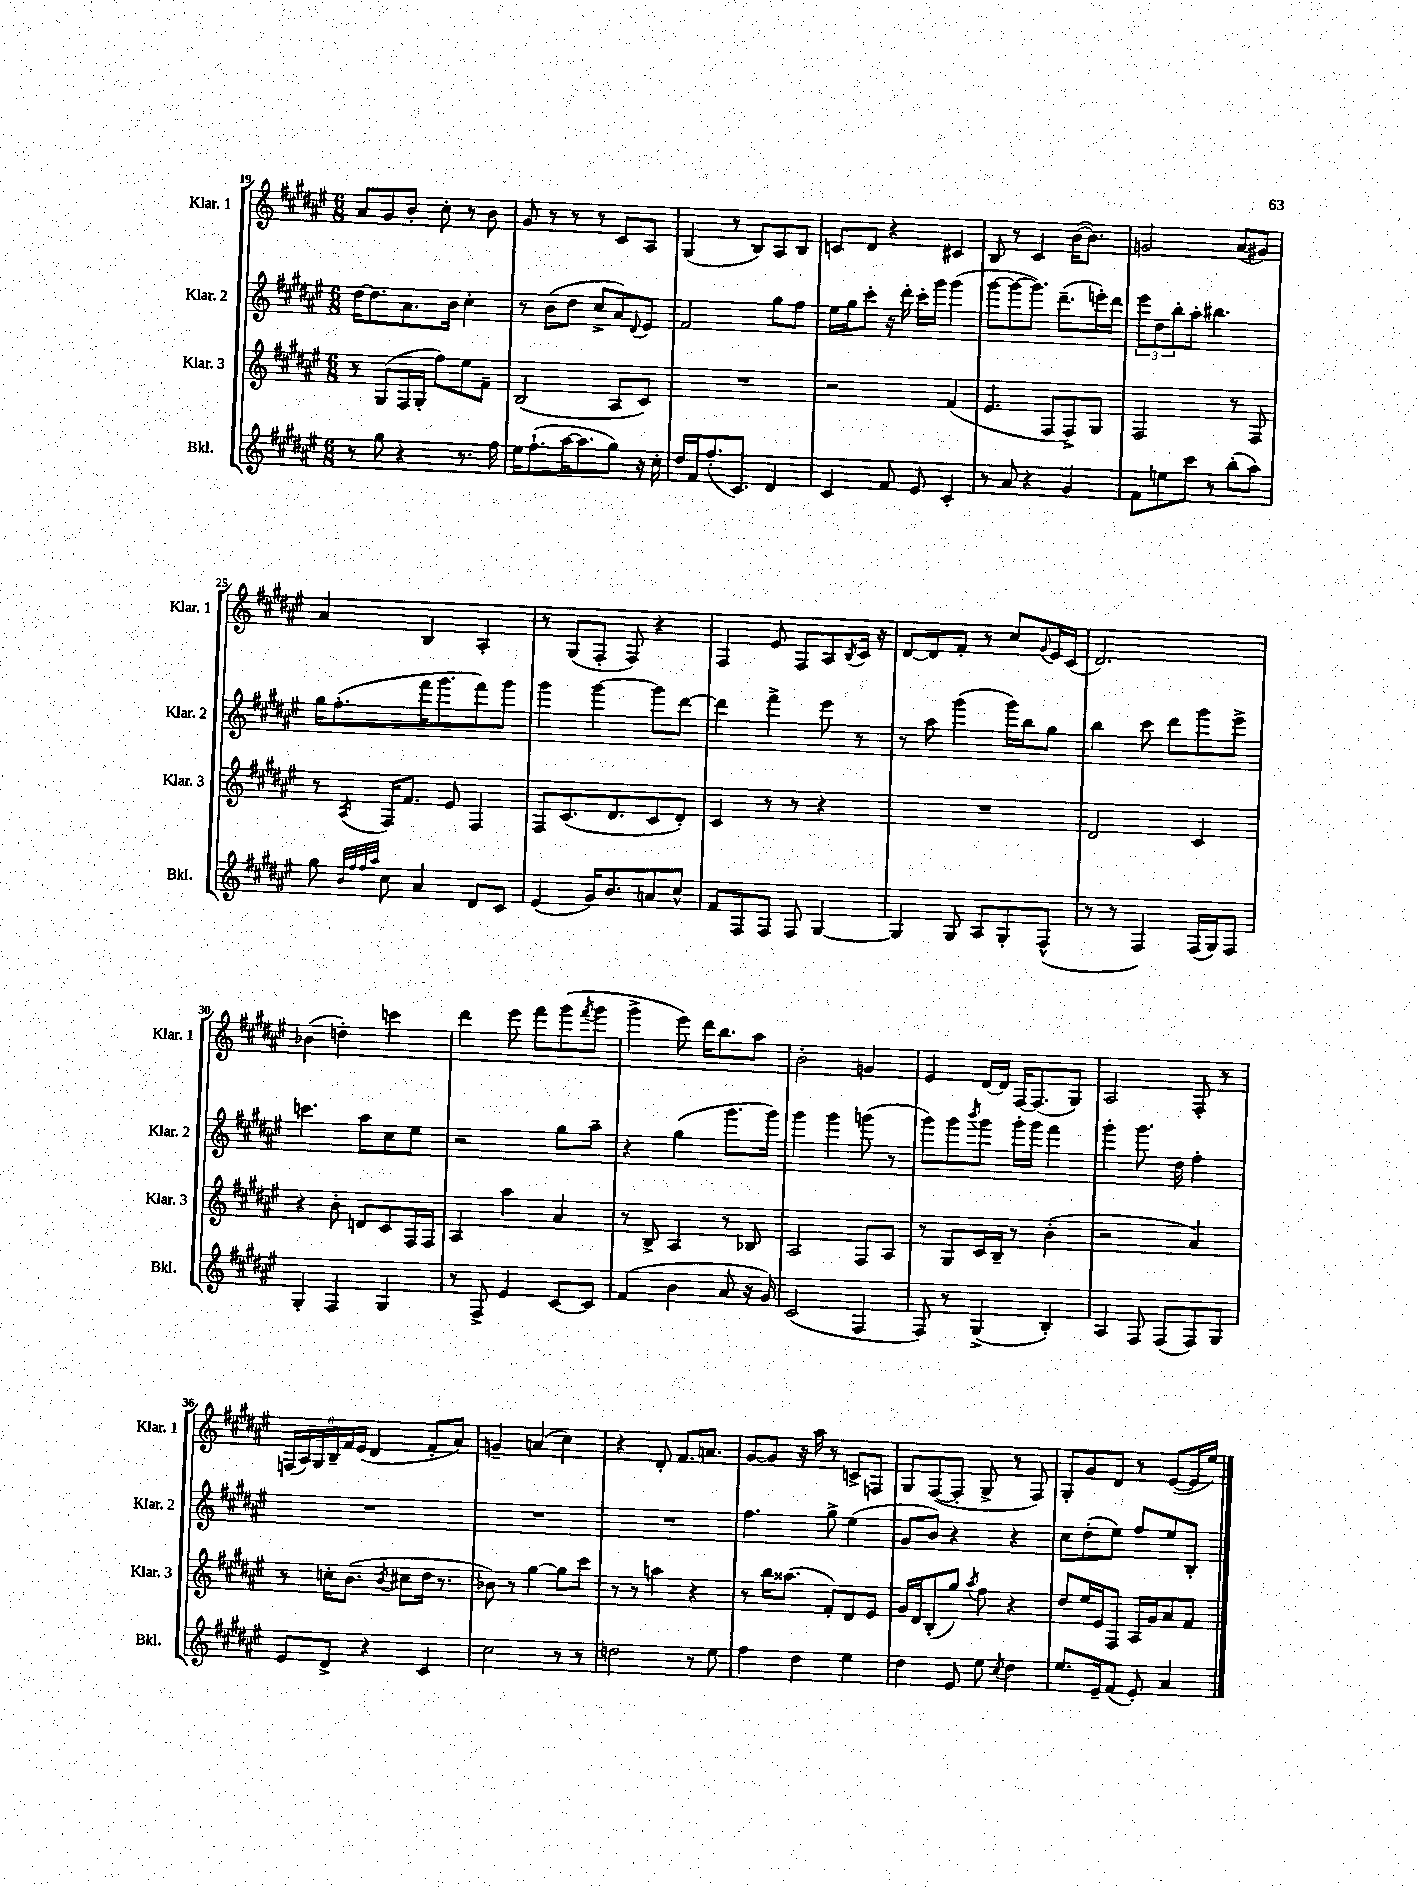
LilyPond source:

<<
\new StaffGroup <<
\new Staff = "s0" \with { instrumentName = "Klar. 1" shortInstrumentName = "Klar. 1" } {
    \clef treble \key fis \major \numericTimeSignature \time 6/8
    ais'8 gis'8 b'8-. cis''8-. r8 b'8 |
    gis'8 r8 r8 r8 cis'8 ais8 |
    gis4( r8 b8) ais8 b8 |
    c'8 dis'8 r4 cis'4 |
    b8 r8 cis'4 b'16~( b'8.) |
    g'2 ais'8( gis'8) |
    ais'4 b4 ais4-. |
    r8 gis8( fis8-. fis8) r4 |
    fis4 eis'8 fis8 ais8 \acciaccatura { b8 } cis'16 r16 |
    dis'8~ dis'8 fis'8-. r8 cis''8 \appoggiatura { gis'8 } eis'16 cis'16( |
    dis'2.) |
    bes'4( d''4-.) c'''4 |
    dis'''4 eis'''8 fis'''8 gis'''8( \acciaccatura { fis'''8 } gis'''8 |
    gis'''4-> eis'''8) dis'''16 b''8. ais''8 |
    b'2-. g'4 |
    eis'4 dis'16~ dis'16 fis16~ fis8.( gis8) |
    ais2 fis8-. r8 |
    \tuplet 6/4 { f16( ais16) gis16 b16-- fis'16 eis'16( } dis'4 fis'8-. ais'8) |
    g'4-- a'4( cis''4) |
    r4 dis'8-. fis'8. a'8. |
    gis'8~ gis'8 r16 ais''16 r8 c'8-> f8 |
    gis8 fis8~( fis8-. gis8-> r8 fis8) |
    gis8-. gis'8 dis'8 r8 eis'8~( eis'16 eis''16) \bar "|." |
}
\new Staff = "s1" \with { instrumentName = "Klar. 2" shortInstrumentName = "Klar. 2" } {
    \clef treble \key fis \major \numericTimeSignature \time 6/8
    dis''16~ dis''8. ais'8. b'16 cis''4-. |
    r8 b'8( dis''8 cis''8-> ais'8) \appoggiatura { dis'8 } eis'8 |
    fis'2 gis''8 fis''8 |
    eis''16 gis''16 cis'''8-. r16 dis'''16-. cis'''16-. gis'''16 gis'''4( |
    gis'''8~ gis'''8~ gis'''8.) dis'''8.--( e'''16-.) dis'''16 |
    \tuplet 3/2 { eis'''8 dis''8 b''8-. } ais''8-. bis''4. |
    gis''16 fis''8.-.( fis'''16 gis'''8. fis'''8) gis'''8 |
    gis'''4 gis'''4~ gis'''8 dis'''8~ |
    dis'''4 fis'''4-> eis'''8 r8 |
    r8 ais''8 gis'''4( gis'''16) b''16 gis''8 |
    b''4 cis'''8 dis'''8 gis'''8 eis'''8-> |
    c'''4. ais''8 cis''8 eis''8 |
    r2 gis''8 ais''8-- |
    r4 gis''4( gis'''8. gis'''16) |
    gis'''4 gis'''4 g'''8( r8 |
    gis'''8) gis'''8 \acciaccatura { b'''8 } gis'''8 gis'''16-. gis'''16 fis'''4 |
    gis'''4-. gis'''8. dis''16 fis''4-. |
    R2. |
    R2. |
    R2. |
    fis''4. gis''8-> eis''4( |
    gis'8 b'8) r4 r4 |
    cis''8 dis''8-.( eis''8) fis''8 eis''8 b8-. \bar "|." |
}
\new Staff = "s2" \with { instrumentName = "Klar. 3" shortInstrumentName = "Klar. 3" } {
    \clef treble \key fis \major \numericTimeSignature \time 6/8
    r8 gis8( fis16 gis16-. fis''8) eis''8 fis'8-- |
    b2( ais8 cis'8) |
    R2. |
    r2 fis'4( |
    eis'4. fis8 fis8->) gis8 |
    fis2 r8 fis8 |
    r8 \acciaccatura { ais8 } fis16 fis'8. eis'8 fis4 |
    fis8 cis'8.( dis'8. cis'8 dis'8-.) |
    cis'4 r8 r8 r4 |
    R2. |
    dis'2 cis'4 |
    r4 b'8-. d'8 cis'8 fis16 fis16 |
    ais4 ais''4 ais'4 |
    r8 b8-> ais4 r8 bes8 |
    ais2 fis8 ais8 |
    r8 gis8 cis'16 b16-- r8 b'4-.( |
    r2 ais'4) |
    r8 c''16-. b'8.( \acciaccatura { b'8 } cis''8 dis''16 r8. |
    bes'8) r8 gis''4~ gis''8 cis'''8 |
    r8 r8 a''4 r4 |
    r8 b''16 aisis''8.( fis'8-.) dis'8 eis'8 |
    gis'16 dis'16 b8-.( gis''8) \acciaccatura { ais''8 } fis''8 r4 |
    dis''8 eis''16 eis'16 fis8 ais16 gis'16 ais'8 fis'8 \bar "|." |
}
\new Staff = "s3" \with { instrumentName = "Bkl." shortInstrumentName = "Bkl." } {
    \clef treble \key fis \major \numericTimeSignature \time 6/8
    r8 gis''8 r4 r8. fis''16 |
    eis''16 fis''8.-!( ais''16~ ais''8. gis''8) r16 cis''16-. |
    dis''16 fis'16 fis''8.-.( cis'8.) dis'4 |
    cis'4 fis'8 eis'8 cis'4-. |
    r8 ais'8 r4 gis'4 |
    fis'8 e''8 cis'''8 r8 b''8-.( ais''8) |
    gis''8 \grace { b'32 fis''32 fis''32 ais''32 } cis''8 ais'4 dis'8 cis'8 |
    eis'4( gis'16) b'8. a'8 cis''8-^ |
    fis'8 fis8 fis8 fis8 gis4~ |
    gis4 gis8 ais8 gis8-. fis8-^( |
    r8 r8 fis4) fis16( gis16) fis8 |
    gis4-. fis4 gis4 |
    r8 fis8-> eis'4 cis'8~ cis'8 |
    fis'4( b'4 ais'8 r16 gis'16) |
    cis'2( fis4 |
    fis8) r8 gis4->( b4-.) |
    ais4 fis8 fis8( fis8) gis8 |
    eis'8 dis'8-> r4 cis'4 |
    cis''2 r8 r8 |
    d''2 r8 eis''8 |
    fis''4 dis''4 eis''4 |
    dis''4 eis'8 eis''8 \acciaccatura { cis''8 } dis''4 |
    eis''8. eis'16-- fis'8( eis'8-.) ais'4 \bar "|." |
}
>>
>>
\layout { \context { \Score currentBarNumber = #19 } }
